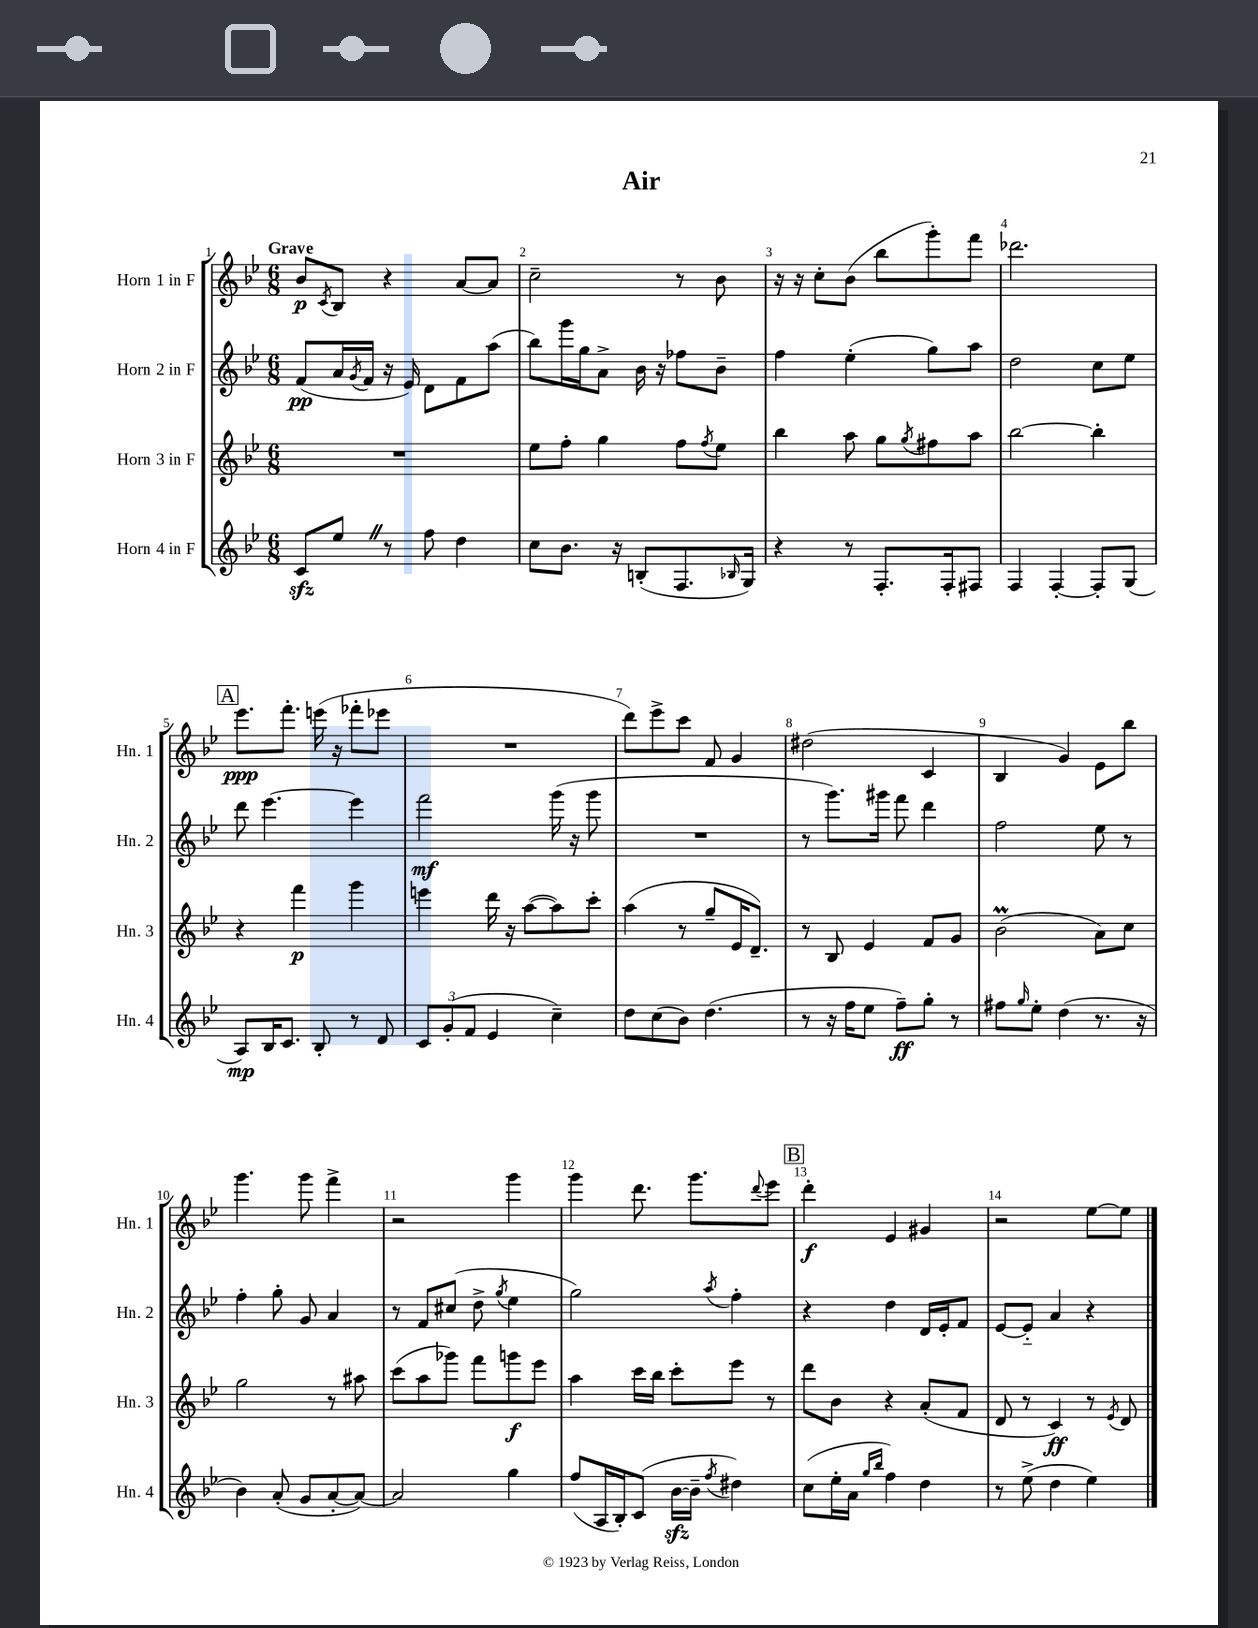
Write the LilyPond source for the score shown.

\header { title = "Air" }
<<
\new StaffGroup <<
\new Staff = "s0" \with { instrumentName = "Horn 1 in F" shortInstrumentName = "Hn. 1" } {
    \clef treble \key bes \major \numericTimeSignature \time 6/8 \tempo "Grave"
    bes'8\p \acciaccatura { c'8 } bes8 r4 a'8~ a'8 |
    c''2-- r8 bes'8 |
    r16 r16 c''8-. bes'8( bes''8 g'''8-.) f'''8 |
    des'''2. |
    \mark \markup { \box "A" } ees'''8.\ppp f'''8.-. e'''16( r16 fes'''8-. ees'''8 |
    R2. |
    d'''8) ees'''8-> c'''8 f'8 g'4 |
    dis''2( c'4 |
    bes4 g'4) ees'8 bes''8 |
    g'''4. g'''8 f'''4-> |
    r2 g'''4 |
    g'''4 d'''8. g'''8. \appoggiatura { d'''8 } ees'''8 |
    \mark \markup { \box "B" } d'''4-.\f ees'4 gis'4 |
    r2 ees''8~ ees''8 \bar "|." |
}
\new Staff = "s1" \with { instrumentName = "Horn 2 in F" shortInstrumentName = "Hn. 2" } {
    \clef treble \key bes \major \numericTimeSignature \time 6/8
    f'8\pp( a'16 \acciaccatura { g'8 } f'16 r16 ees'16) d'8 f'8 a''8( |
    bes''8) g'''16 g''16 a'8-> bes'16 r16 fes''8 bes'8-- |
    f''4 ees''4-.( g''8) a''8 |
    d''2 c''8 ees''8 |
    \mark \markup { \box "A" } d'''8 ees'''4.~ ees'''4 |
    f'''2\mf g'''16( r16 g'''8 |
    R2. |
    r8 g'''8.) gis'''16 f'''8 d'''4 |
    f''2 ees''8 r8 |
    f''4-. g''8-. g'8 a'4 |
    r8 f'8 cis''8( d''8-> \acciaccatura { g''8 } ees''4 |
    g''2) \acciaccatura { a''8 } f''4-. |
    \mark \markup { \box "B" } r4 d''4 d'16 ees'16-. f'8 |
    ees'8~ ees'8-_ a'4 r4 \bar "|." |
}
\new Staff = "s2" \with { instrumentName = "Horn 3 in F" shortInstrumentName = "Hn. 3" } {
    \clef treble \key bes \major \numericTimeSignature \time 6/8
    R2. |
    ees''8 f''8-. g''4 f''8 \acciaccatura { f''8 } ees''8 |
    bes''4 a''8 g''8 \acciaccatura { g''8 } fis''8 a''8 |
    bes''2~ bes''4-. |
    \mark \markup { \box "A" } r4 f'''4\p g'''4 |
    e'''4 d'''16 r16 a''8~( a''8) c'''8-. |
    a''4( r8 g''8-- ees'16 d'8.--) |
    r8 bes8 ees'4 f'8 g'8 |
    bes'2\prall( a'8) c''8 |
    g''2 r8 ais''8 |
    c'''8( a''8 ges'''8) f'''8 g'''8\f ees'''8 |
    a''4 c'''16 bes''16 c'''8-. ees'''8 r8 |
    \mark \markup { \box "B" } d'''8 bes'8 r4 a'8-.( f'8 |
    d'8 r8 c'4\ff) r8 \acciaccatura { ees'8 } d'8 \bar "|." |
}
\new Staff = "s3" \with { instrumentName = "Horn 4 in F" shortInstrumentName = "Hn. 4" } {
    \clef treble \key bes \major \numericTimeSignature \time 6/8
    c'8\sfz ees''8 \once \override BreathingSign.text = \markup { \musicglyph "scripts.caesura.straight" } \breathe r8 f''8 d''4 |
    c''8 bes'8. r16 b8-.( f8. \grace { bes16 } g16) |
    r4 r8 f8.-. f16-. fis8 |
    f4 f4~-. f8-. g8( |
    \mark \markup { \box "A" } a8\mp) bes16 c'8. bes8-. r8 d'8 |
    \tuplet 3/2 { c'8 g'8-.( f'8 } ees'4 c''4--) |
    d''8 c''8( bes'8) d''4.( |
    r8 r16 f''16 ees''8 f''8--\ff) g''8-. r8 |
    fis''8 \grace { g''16 } ees''8-. d''4( r8. r16 |
    bes'4) a'8-.( g'8 a'8~-. a'8~) |
    a'2 g''4 |
    f''8( a16 bes16-.) c'8( bes'16~\sfz bes'16-- \acciaccatura { f''8 } dis''4) |
    \mark \markup { \box "B" } c''8( ees''16-. a'16 \grace { g''16 bes''16 } f''4) d''4 |
    r8 ees''8->( d''4 ees''4) \bar "|." |
}
>>
>>
\layout { \context { \Score \override BarNumber.break-visibility = ##(#f #t #t) barNumberVisibility = #all-bar-numbers-visible } }
